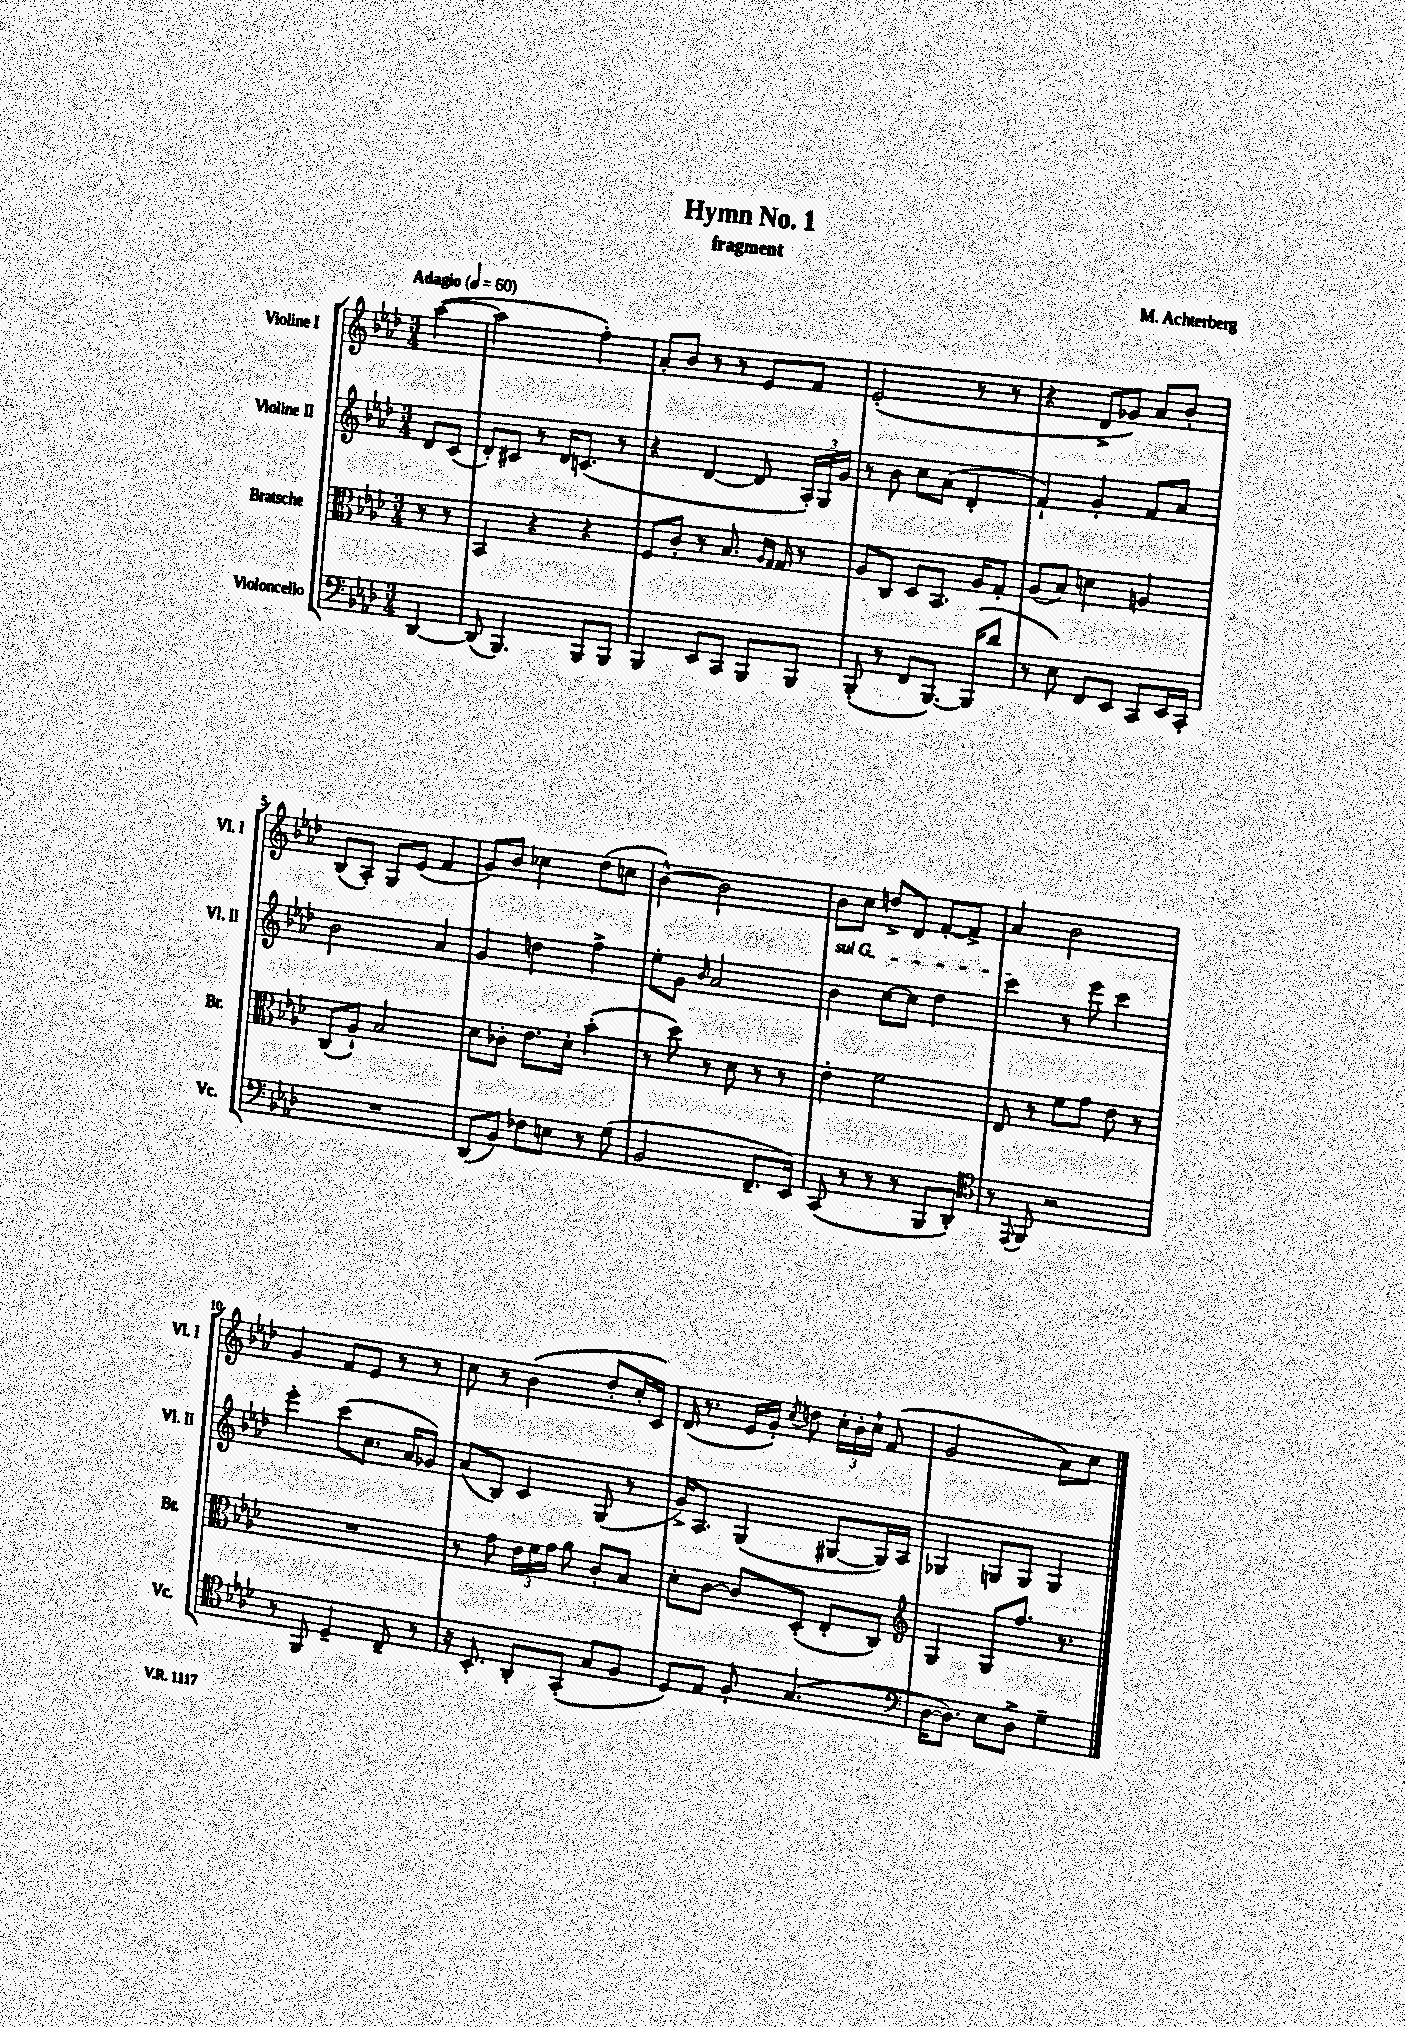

**kern	**kern	**kern	**kern
*staff4	*staff3	*staff2	*staff1
*clefF4	*clefC3	*clefG2	*clefG2
*k[b-e-a-d-]	*k[b-e-a-d-]	*k[b-e-a-d-]	*k[b-e-a-d-]
*M3/4	*M3/4	*M3/4	*M3/4
*MM60	*MM60	*MM60	*MM60
[4DD-	8r	8d-	([4aa-
.	8r	(8c	.
=	=	=	=
(8DD-]	4BB-	8d-')	2aa-]
4.BBB-)	.	8c#	.
.	4r	8r	.
.	.	16d-	.
.	.	(8.c	.
8BBB-	4r	.	4ff')
8BBB-	.	8r	.
=	=	=	=
4BBB-	8F	4r	8a-'
.	8c'	.	8b-
8EE-	8r	[4d-	8r
8CC	8.B-	.	8r
8BBB-	.	8d-]	8e-
.	16qqA-	.	.
.	16qqG	.	.
.	16G	.	.
8BBB-	8r	24A-')	8f
.	.	24G	.
.	.	24g	.
=	=	=	=
(8BBB-'	8A-	8r	(2e-'
8r	8C	8b-	.
8FF	8D-	8cc	.
[8.BBB-)	8.BB-	(8a-	.
.	.	4d-'	8r
(16BBB-]	16A-	.	.
8d-	8G'	.	8r
=	=	=	=
8r	(8A-	4f`)	4r
8E-)	8B-)	.	.
8FF	4d	4g'	8d-^
8EE-	.	.	8g-)
8CC	4A	8f	8a-
16EE-	.	8a-	8b-'
16CC'	.	.	.
=	=	=	=
2.r	(8C	2b-	(8B-
.	8A-`)	.	8A-')
.	2B-	.	8G
.	.	.	(8e-
.	.	4a-	4f
=	=	=	=
(8DD-	8d-	4g	8g)
8BB-)	8c-'	.	8b-
8F-	8.e-	4dd	4cc-
8E	.	.	.
.	16d-'	.	.
8r	(4b-'	4ff^	(8dd-
(8G	.	.	8cc
=	=	=	=
2BB-	8r	8ee-'	[4b-^^)
.	8dd-)	8g	.
.	.	16qqb-	.
.	8r	2a-	2b-]
.	8d-	.	.
8.FF~	8r	.	.
.	8r	.	.
16EE-)	.	.	.
=	=	=	=
(8CC	4e-'	4b-	8b-
8r	.	.	8cc
8r	2f	[8cc	8dd^
8r	.	8cc]	8d-
8BBB-	.	4dd-	[8f'
8DD-')	.	.	8f^]
=	=	=	=
*clefC4	*	*	*
8r	8E-	4ccc	4a-
8qqEE-	.	.	.
8FF	8r	.	.
2r	8f	8r	2b-
.	8g	8eee-	.
.	8e-	4ccc	.
.	8r	.	.
=	=	=	=
8r	2.r	4eee-'	4g
8FF	.	.	.
4D-~	.	(8ccc	8f
.	.	8.cc	8e-
8C~	.	.	8r
.	.	16a-	.
8r	.	8g-)	8r
=	=	=	=
16r	8r	(8a-	8cc
8.BB-'	.	.	.
.	8g	8B-)	8r
8AA-'	24e-	4c	(4b-
.	24f	.	.
.	24g	.	.
(8GG'	8a-	.	.
8G	8c'	(8G	8dd-'
8F	8B-	8r	16cc'
.	.	.	16c)
=	=	=	=
8D-)	8d-'	16g^)	(16d-
.	.	8.A-	8.r
8E-	[8c	.	.
8F'	8c]	(4G	16e-
.	.	.	16g')
.	.	.	8qcc
(4.G	(8D-'	.	8dd
.	8E-'	[8G#	24cc'
.	.	.	24b-'
.	.	.	24cc`
.	8C)	16G#])	(8f
.	.	16A-	.
=	=	=	=
*clefF4	*clefG2	*	*
[16D-	4G	4G-	2g
8.D-])	.	.	.
8E-	8G	8G	.
8D-^	8.ff	8G	.
4G~	.	4G	8a-)
.	8.r	.	.
.	.	.	8cc
==	==	==	==
*-	*-	*-	*-
